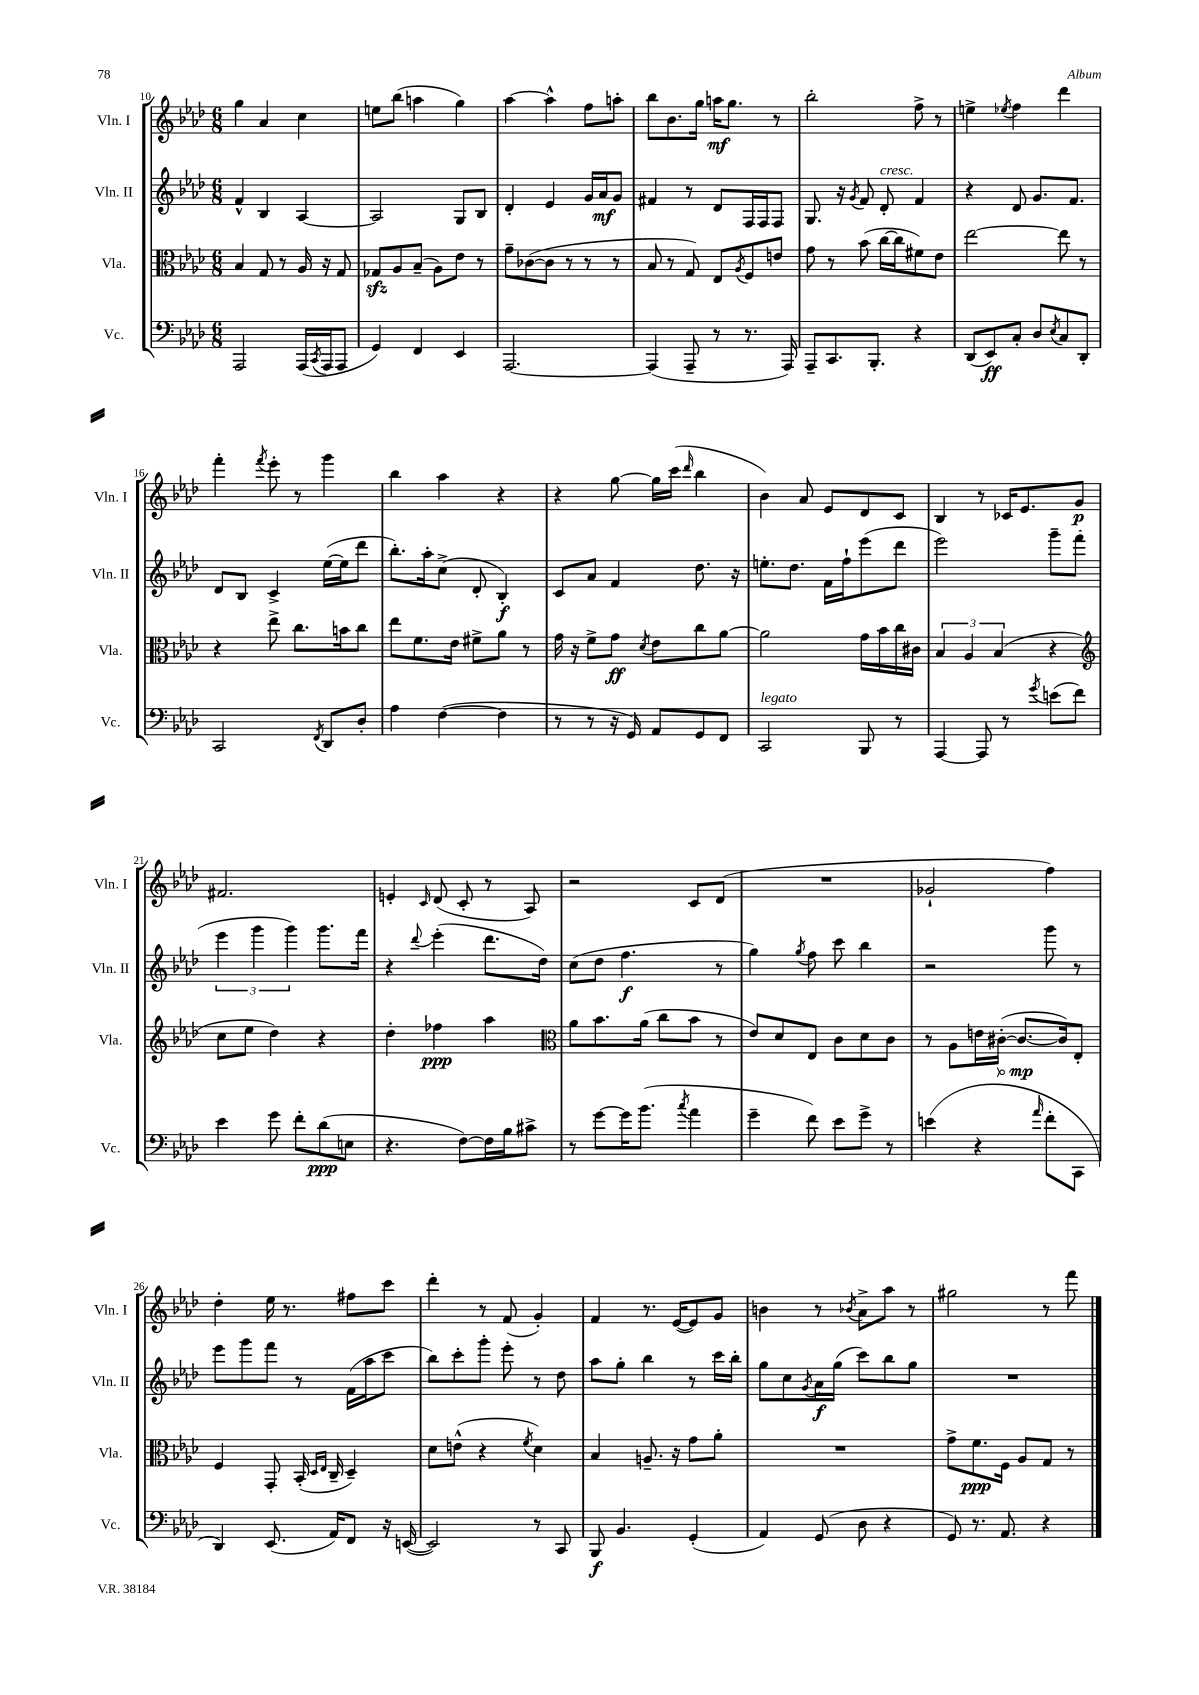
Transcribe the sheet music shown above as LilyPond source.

<<
\new StaffGroup <<
\new Staff = "s0" \with { instrumentName = "Vln. I" shortInstrumentName = "Vln. I" } {
    \clef treble \key aes \major \numericTimeSignature \time 6/8
    g''4 aes'4 c''4 |
    e''8 bes''8( a''4 g''4) |
    aes''4~ aes''4-^ f''8 a''8-. |
    bes''8 bes'8. g''16 a''16\mf g''8. r8 |
    bes''2-. f''8-> r8 |
    e''4-> \acciaccatura { ees''8 } f''4 des'''4 |
    f'''4-. \acciaccatura { f'''8 } ees'''8-. r8 g'''4 |
    bes''4 aes''4 r4 |
    r4 g''8~ g''16 c'''16( \grace { des'''16 } bes''4 |
    bes'4) aes'8 ees'8 des'8 c'8 |
    bes4 r8 ces'16 ees'8. g'8\p |
    fis'2. |
    e'4-. \grace { c'16 } des'8( c'8-. r8 aes8) |
    r2 c'8 des'8( |
    R2. |
    ges'2-! f''4) |
    des''4-. ees''16 r8. fis''8 c'''8 |
    des'''4-. r8 f'8( g'4-.) |
    f'4 r8. ees'16~( ees'8) g'8 |
    b'4 r8 \acciaccatura { bes'8 } aes'8-> aes''8 r8 |
    gis''2 r8 f'''8 \bar "|." |
}
\new Staff = "s1" \with { instrumentName = "Vln. II" shortInstrumentName = "Vln. II" } {
    \clef treble \key aes \major \numericTimeSignature \time 6/8
    f'4-^ bes4 aes4~ |
    aes2 g8 bes8 |
    des'4-. ees'4 g'16 aes'16\mf g'8 |
    fis'4 r8 des'8 f16 f16 f8 |
    g8. r16 \acciaccatura { g'8 } f'8 des'8-.^\markup { \italic "cresc." } f'4 |
    r4 des'8 g'8. f'8. |
    des'8 bes8 c'4-> ees''16~( ees''16 des'''8 |
    bes''8.-.) aes''16-. c''8->( des'8-. bes4-.\f) |
    c'8 aes'8 f'4 des''8. r16 |
    e''8.-. des''8. f'16 f''16-! ees'''8( des'''8 |
    ees'''2) g'''8-- f'''8( |
    \tuplet 3/2 { ees'''4 g'''4 g'''4) } g'''8. f'''16 |
    r4 \appoggiatura { des'''8 } ees'''4-.( des'''8. des''16) |
    c''8( des''8 f''4.\f r8 |
    g''4) \acciaccatura { g''8 } f''8 c'''8 bes''4 |
    r2 g'''8 r8 |
    ees'''8 g'''8 f'''8 r8 f'16( aes''16 c'''8 |
    bes''8) c'''8-. g'''8-. ees'''8-. r8 des''8 |
    aes''8 g''8-. bes''4 r8 c'''16 bes''16-. |
    g''8 c''8 \acciaccatura { g'8 } aes'16\f g''16( c'''8) bes''8 g''8 |
    R2. \bar "|." |
}
\new Staff = "s2" \with { instrumentName = "Vla." shortInstrumentName = "Vla." } {
    \clef alto \key aes \major \numericTimeSignature \time 6/8
    bes4 g8 r8 aes16 r16 g8 |
    ges8\sfz aes8 bes8--( aes8) ees'8 r8 |
    g'8-- ces'8~( ces'8 r8 r8 r8 |
    bes8 r8 g8) ees8 \acciaccatura { aes8 } f8 e'8 |
    g'8 r8 bes'8( c''16~ c''16 fis'8) ees'8 |
    ees''2~ ees''8 r8 |
    r4 ees''8-> c''8. b'16 c''8 |
    ees''8 f'8. ees'16 fis'8-> aes'8 r8 |
    g'16 r16 f'8-> g'8\ff \acciaccatura { des'8 } ees'8 c''8 aes'8~ |
    aes'2 g'16 bes'16 c''16 cis'16 |
    \tuplet 3/2 { bes4 aes4 bes4( } r4 |
    \clef treble c''8 ees''8 des''4) r4 |
    des''4-. fes''4\ppp aes''4 |
    \clef alto aes'8 bes'8. aes'16( c''8 bes'8 r8 |
    ees'8) des'8 ees8 c'8 des'8 c'8 |
    r8 aes8 e'16 \once \override Hairpin.circled-tip = ##t cis'16~-.\>( cis'8.~\mp\! cis'16) ees8-. |
    f4 g,8-. bes,16-.( \grace { des16 ees16 } c16-- des4--) |
    des'8 e'8-^( r4 \acciaccatura { f'8 } des'4) |
    bes4 a8.-- r16 g'8 aes'8-. |
    R2. |
    g'8-> f'8.\ppp f16 aes8 g8 r8 \bar "|." |
}
\new Staff = "s3" \with { instrumentName = "Vc." shortInstrumentName = "Vc." } {
    \clef bass \key aes \major \numericTimeSignature \time 6/8
    aes,,2 aes,,16( \acciaccatura { c,8 } aes,,16 aes,,8 |
    g,4) f,4 ees,4 |
    aes,,2.~ |
    aes,,4( aes,,8-- r8 r8. aes,,16) |
    aes,,8-- c,8. bes,,8.-. r4 |
    des,8( ees,8\ff) c8-. des8 \acciaccatura { ees8 } c8 des,8-. |
    c,2 \acciaccatura { f,8 } des,8 des8-. |
    aes4 f4~( f4 |
    r8 r8 r16 g,16) aes,8 g,8 f,8 |
    c,2^\markup { \italic "legato" } bes,,8 r8 |
    aes,,4~ aes,,8 r8 \acciaccatura { g'8 } e'8( f'8) |
    ees'4 g'8 f'8-. des'8\ppp( e8 |
    r4. f8~) f16 bes16 cis'8-> |
    r8 g'8~ g'16 bes'8.( \acciaccatura { c''8 } aes'4 |
    g'4-- f'8) ees'8 g'8-> r8 |
    e'4( r4 \grace { aes'16 } f'8-. c,8 |
    des,4) ees,8.( aes,16) f,8 r16 e,16~( |
    e,2) r8 c,8 |
    bes,,8\f bes,4. g,4-.( |
    aes,4) g,8( des8 r4 |
    g,8) r8. aes,8. r4 \bar "|." |
}
>>
>>
\layout { \context { \Score currentBarNumber = #10 } }
